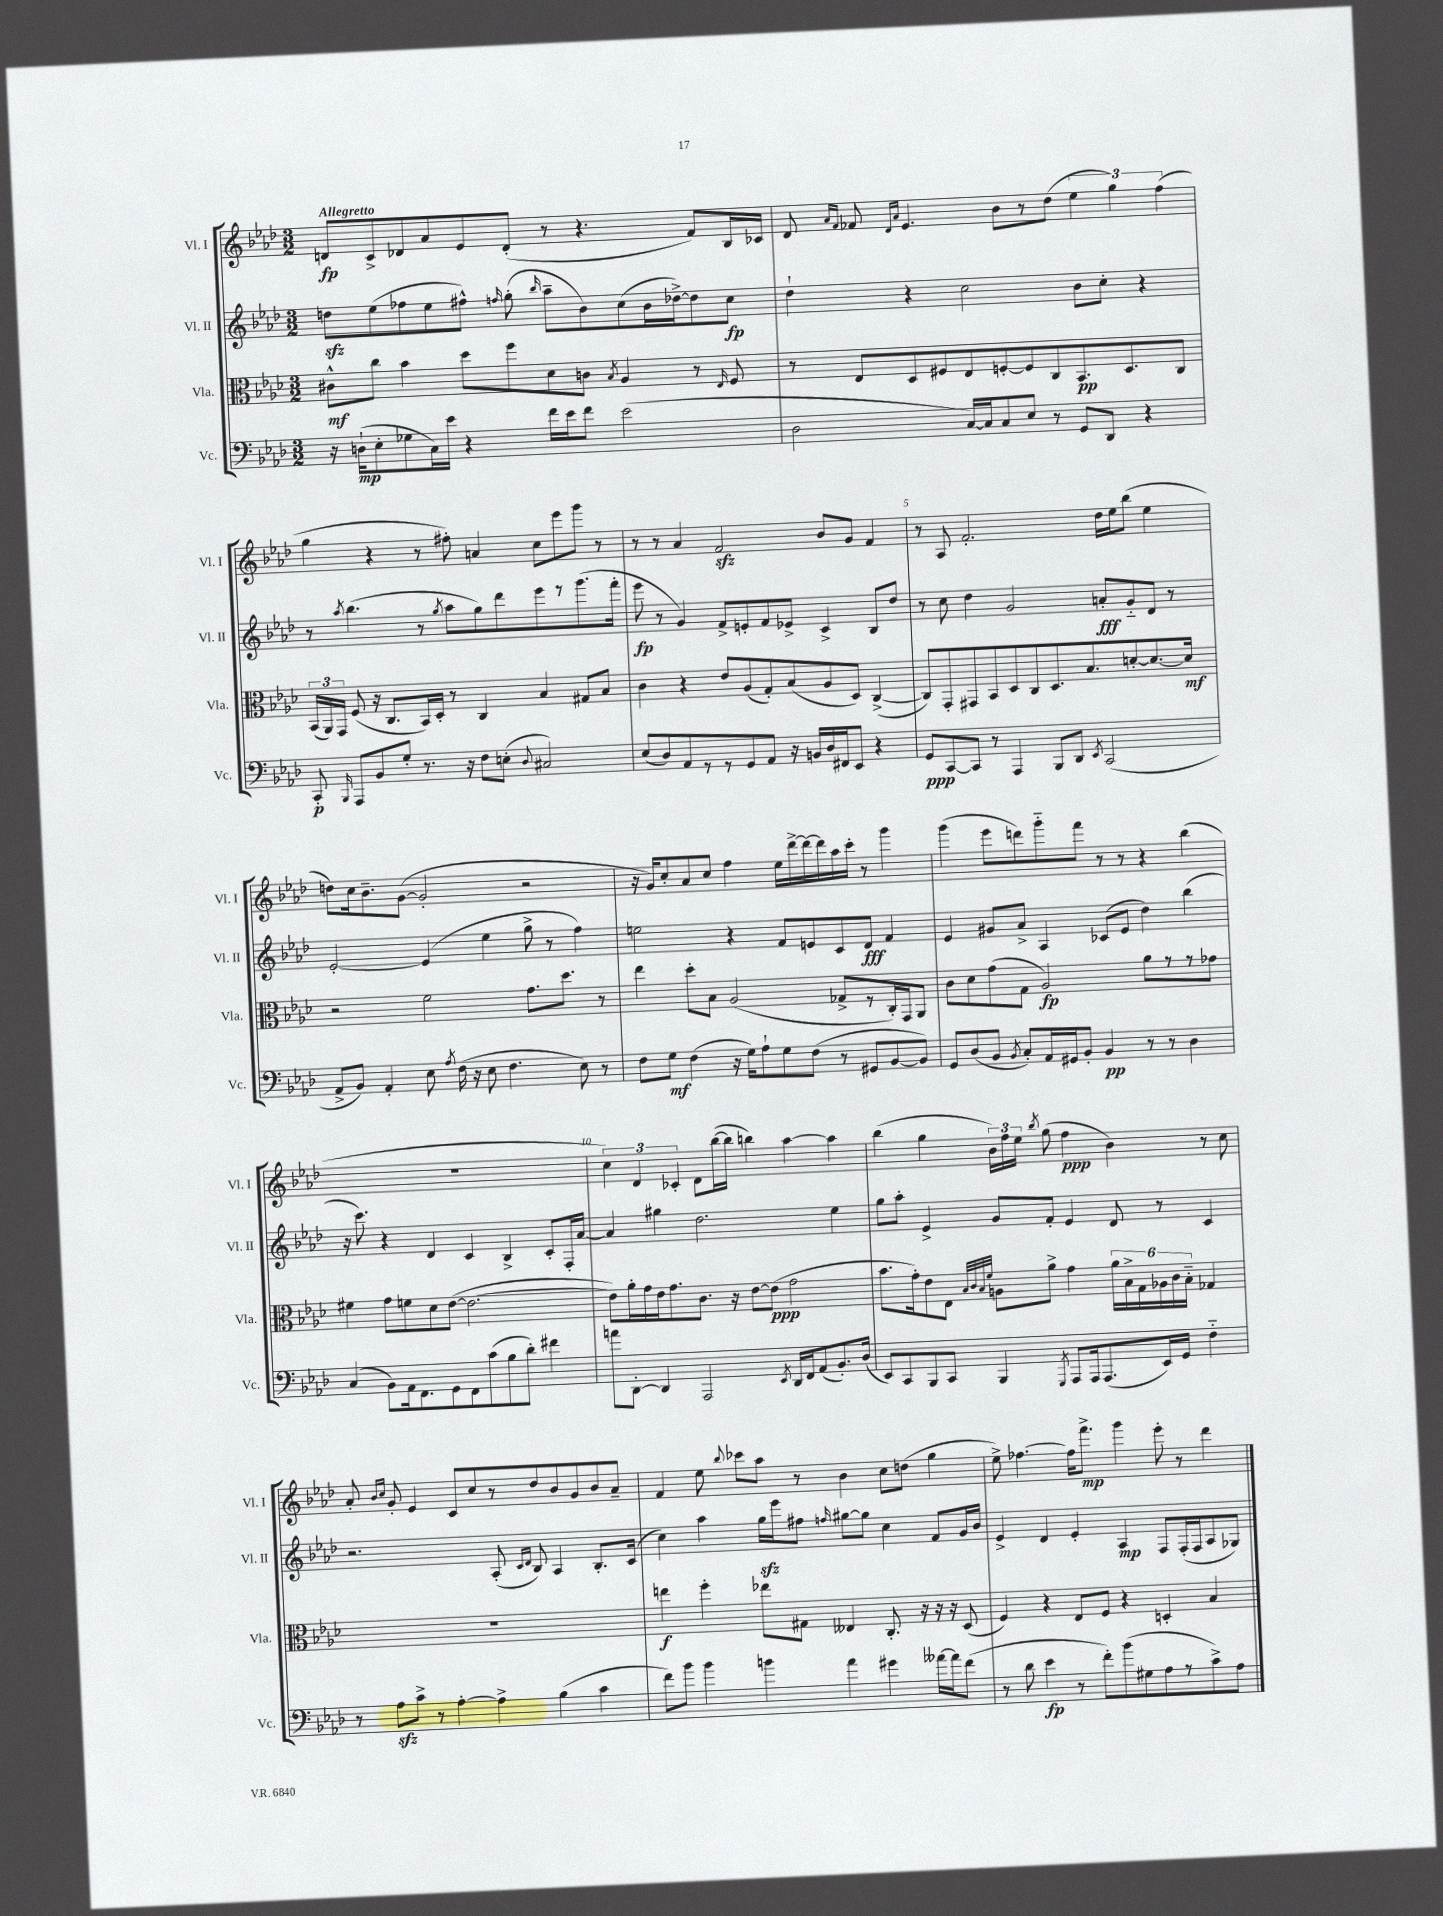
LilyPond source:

<<
\new StaffGroup <<
\new Staff = "s0" \with { instrumentName = "Vl. I" shortInstrumentName = "Vl. I" } {
    \clef treble \key aes \major \numericTimeSignature \time 3/2 \tempo "Allegretto"
    \autoBeamOff d'8[\fp c'8-> des'8 aes'8 ees'8 des'8]-.( r8 r4. f'8[) bes16 ces'16] |
    des'8 \grace { aes'16[ f'16] } fes'8 \grace { des'16[ aes'16] } ees'4. bes'8[ r8 des''8]( \tuplet 3/2 { ees''4 g''4) f''4( } |
    g''4 r4 r8 fis''8-.) a'4 c''8[ ees'''8 g'''8] r8 |
    r8 r8 aes'4 f'2\sfz bes'8[ g'8] f'4 |
    r8 aes8 f'2.-. des''16[ ees''16 bes''8]( ees''4 |
    d''8[) c''16 bes'8.-- g'8]~( g'2-. r2 |
    r16 g'16[) c''8-. aes'8 c''8] f''4 ees''16[ des'''16~-> des'''16~ des'''16 aes''16 c'''16]-. r8 g'''4 |
    g'''4( ees'''8[ d'''8) g'''8-_ f'''8] r8 r8 r4 bes''4( |
    R1. |
    \tuplet 3/2 { c''4) des'4 ces'4-. } des'8[ bes''16~( bes''16] b''4) aes''4~ aes''4 |
    bes''4( g''4 \tuplet 3/2 { bes'16[) f''16 ees''16] } \acciaccatura { bes''8 } g''8( f''4\ppp bes'4) r8 c''8 |
    aes'8-. \grace { bes'16[ c''16] } g'8-. ees'4 c'8[ c''8 r8 des''8 bes'8 g'8 bes'8 aes'8]-- |
    f'4 ees''8 \appoggiatura { bes''8 } ces'''8[ aes''8] r8 bes'4 c''8[ d''8]( g''4 |
    ees''8->) fes''4.~ fes''16[ f'''8.]->\mp g'''4 ees'''8-. r8 des'''4 \bar "|." |
}
\new Staff = "s1" \with { instrumentName = "Vl. II" shortInstrumentName = "Vl. II" } {
    \clef treble \key aes \major \numericTimeSignature \time 3/2
    \autoBeamOff d''8[\sfz ees''8( fes''8 ees''8 fis''8]-^) \grace { f''16 } g''8-.( \grace { bes''16 } aes''8[-- bes'8) c''8( bes'16 des''16~->) des''8 c''8]\fp |
    des''4-! r4 c''2 bes'8[ c''8]-. r4 |
    r8 \acciaccatura { aes''8 } bes''4.( r8 \acciaccatura { g''8 } aes''8[ g''8) des'''8 ees'''8 r8 g'''8.( f'''16]-. |
    ees'''8\fp r8 g'4) f'8[-> e'8-. f'8 ees'8]-> c'4-> bes8[ des''8] |
    r8 c''8 des''4 g'2 a'8[-.\fff g'8-_ des'8] r8 |
    ees'2~-. ees'4( ees''4 g''8-> r8 f''4) |
    e''2 r4 f'8[ e'8 c'8 des'8]\fff f'4 |
    ees'4 gis'8[ aes'8]-> aes4 ces'8[( ees'8] des''4) bes''4( |
    r16 c'''8.) r4 des'4 c'4 bes4-> c'8[-. f16-. aes'16]~ |
    aes'4 gis''4 des''2. ees''4 |
    g''8[ aes''8]-. ees'4-> g'8[ f'8]-. ees'4 des'8 r8 c'4 |
    r2. aes8-.( \grace { c'16[ des'16] } bes8) aes4 bes8.[-. c'16]( |
    c''4) aes''4 g''16[\sfz ees'''16 fis''8] \grace { f''16 } gis''8[~ gis''8] c''4 f'8[ g'16 bes'16] |
    ees'4-> des'4 ees'4-. aes4\mp f8[ f16-.( f16 aes8 ges8]) \bar "|." |
}
\new Staff = "s2" \with { instrumentName = "Vla." shortInstrumentName = "Vla." } {
    \clef alto \key aes \major \numericTimeSignature \time 3/2
    \autoBeamOff cis'8[-^\mf c''8] bes'4 des''8[ f''8 des'8 c'8] \acciaccatura { bes8 } aes4 r8 \grace { ees16 } f8 |
    r8 ees8[ des8 fis8 ees8 f8~-. f8 c8 bes,8.\pp des8. c8] |
    \tuplet 3/2 { bes,16[( aes,16) g,16] } f8( r16 c8.[ bes,16) des16]-. r8 c4 bes4 gis8[ bes8] |
    c'4 r4 ees'8[ aes8( g8-.) bes8( aes8 des8]) c4~->( |
    c8[) g,8-. gis,8 bes,8 des8 c8 des8. bes8. d'8~-. d'8.~ d'16]\mf |
    r2 f'2 g'8.[ des''8.] r8 |
    ees''4 des''8[-. bes8] aes2( ges8[-> r8 c16-.) g,16 aes,8] |
    c'8[ des'8 g'8( g8] aes2\fp) aes'8[ r8 r8 ges'8] |
    fis'4 g'8[ f'8 des'8 ees'8]~( ees'2.~ |
    ees'8[) aes'16-. g'16 ees'16 g'8. c'8.] r16 ees'8[~ ees'8]\ppp( g'2 |
    bes'8.[ g'16-.) ees'8 ees8] \grace { bes32[ c'32 bes32 f'32] } a8[ aes'8]-> g'4 \tuplet 6/4 { aes'16[ bes16-> g16 aes16 c'16 bes16]-_ } ges4 |
    R1. |
    e''4\f f''4-. ees''8[ gis8] eeses4 c8.-. r16 r16 r16 des8( |
    f4) r4 ees8[ f8] r4 d4-. bes4 \bar "|." |
}
\new Staff = "s3" \with { instrumentName = "Vc." shortInstrumentName = "Vc." } {
    \clef bass \key aes \major \numericTimeSignature \time 3/2
    \autoBeamOff r16 d16[-!\mp( ees8-. ges8 c16) ees'16] r4 f'16[ ees'16 f'8] ees'2( |
    des2 c16[~) c16 c8 ees8] r8 g,8[ des,8] r4 |
    c,8-.\p \grace { bes,,16 } aes,,8[ bes,8 g8]-. r8. r16 f8[ e8]-.( \appoggiatura { des8 } cis2) |
    ees8[( des8) aes,8 r8 r8 g,8 aes,8] r16 b,16[ des16 fis,16 ees,8] r4 |
    g,8[\ppp c,8~ c,8] r8 aes,,4 bes,,8[ des,8] \acciaccatura { ees,8 } c,2( |
    aes,8[-> bes,8]) aes,4-. ees8 \acciaccatura { aes8 } f16( r16 ees8 f4. ees8) r8 |
    f8[ g8]\mf f4( r16 g16[) aes8-! g8 f8]( r8 gis,8[ bes,8~ bes,8]) |
    g,8[ des8( bes,8] \acciaccatura { bes,8 } c8[-.) aes,16 gis,16 bes,8]-. bes,4\pp r8 r8 des4 |
    c4( bes,8[) aes,16 f,8. g,8 f,8 c'8( bes8 des'8]-.) fis'4 |
    a'8[ des,8]~-. des,4 aes,,2 \acciaccatura { ees,8 } des,16[ f,16 aes,8( bes,8.-.) des16]( |
    ees,8[) c,8 bes,,8 c,8] bes,,4 \acciaccatura { g,,8 } aes,,8[ aes,,16 aes,,8.( ees,16) g,16] f4-_ |
    r8 aes8[\sfz c'8]-> r8 aes4~-. aes4-> bes4( c'4 |
    f'8[) bes'8] bes'4 b'4 aes'4 gis'4 aeses'16[~ aeses'16 f'8]( |
    r8 des'8 ees'4\fp r8 f'8[-.) bes'8( gis8 aes8 r8 c'8->) aes8] \bar "|." |
}
>>
>>
\layout { \context { \Score \override BarNumber.break-visibility = ##(#f #t #t) barNumberVisibility = #(every-nth-bar-number-visible 5) } }
